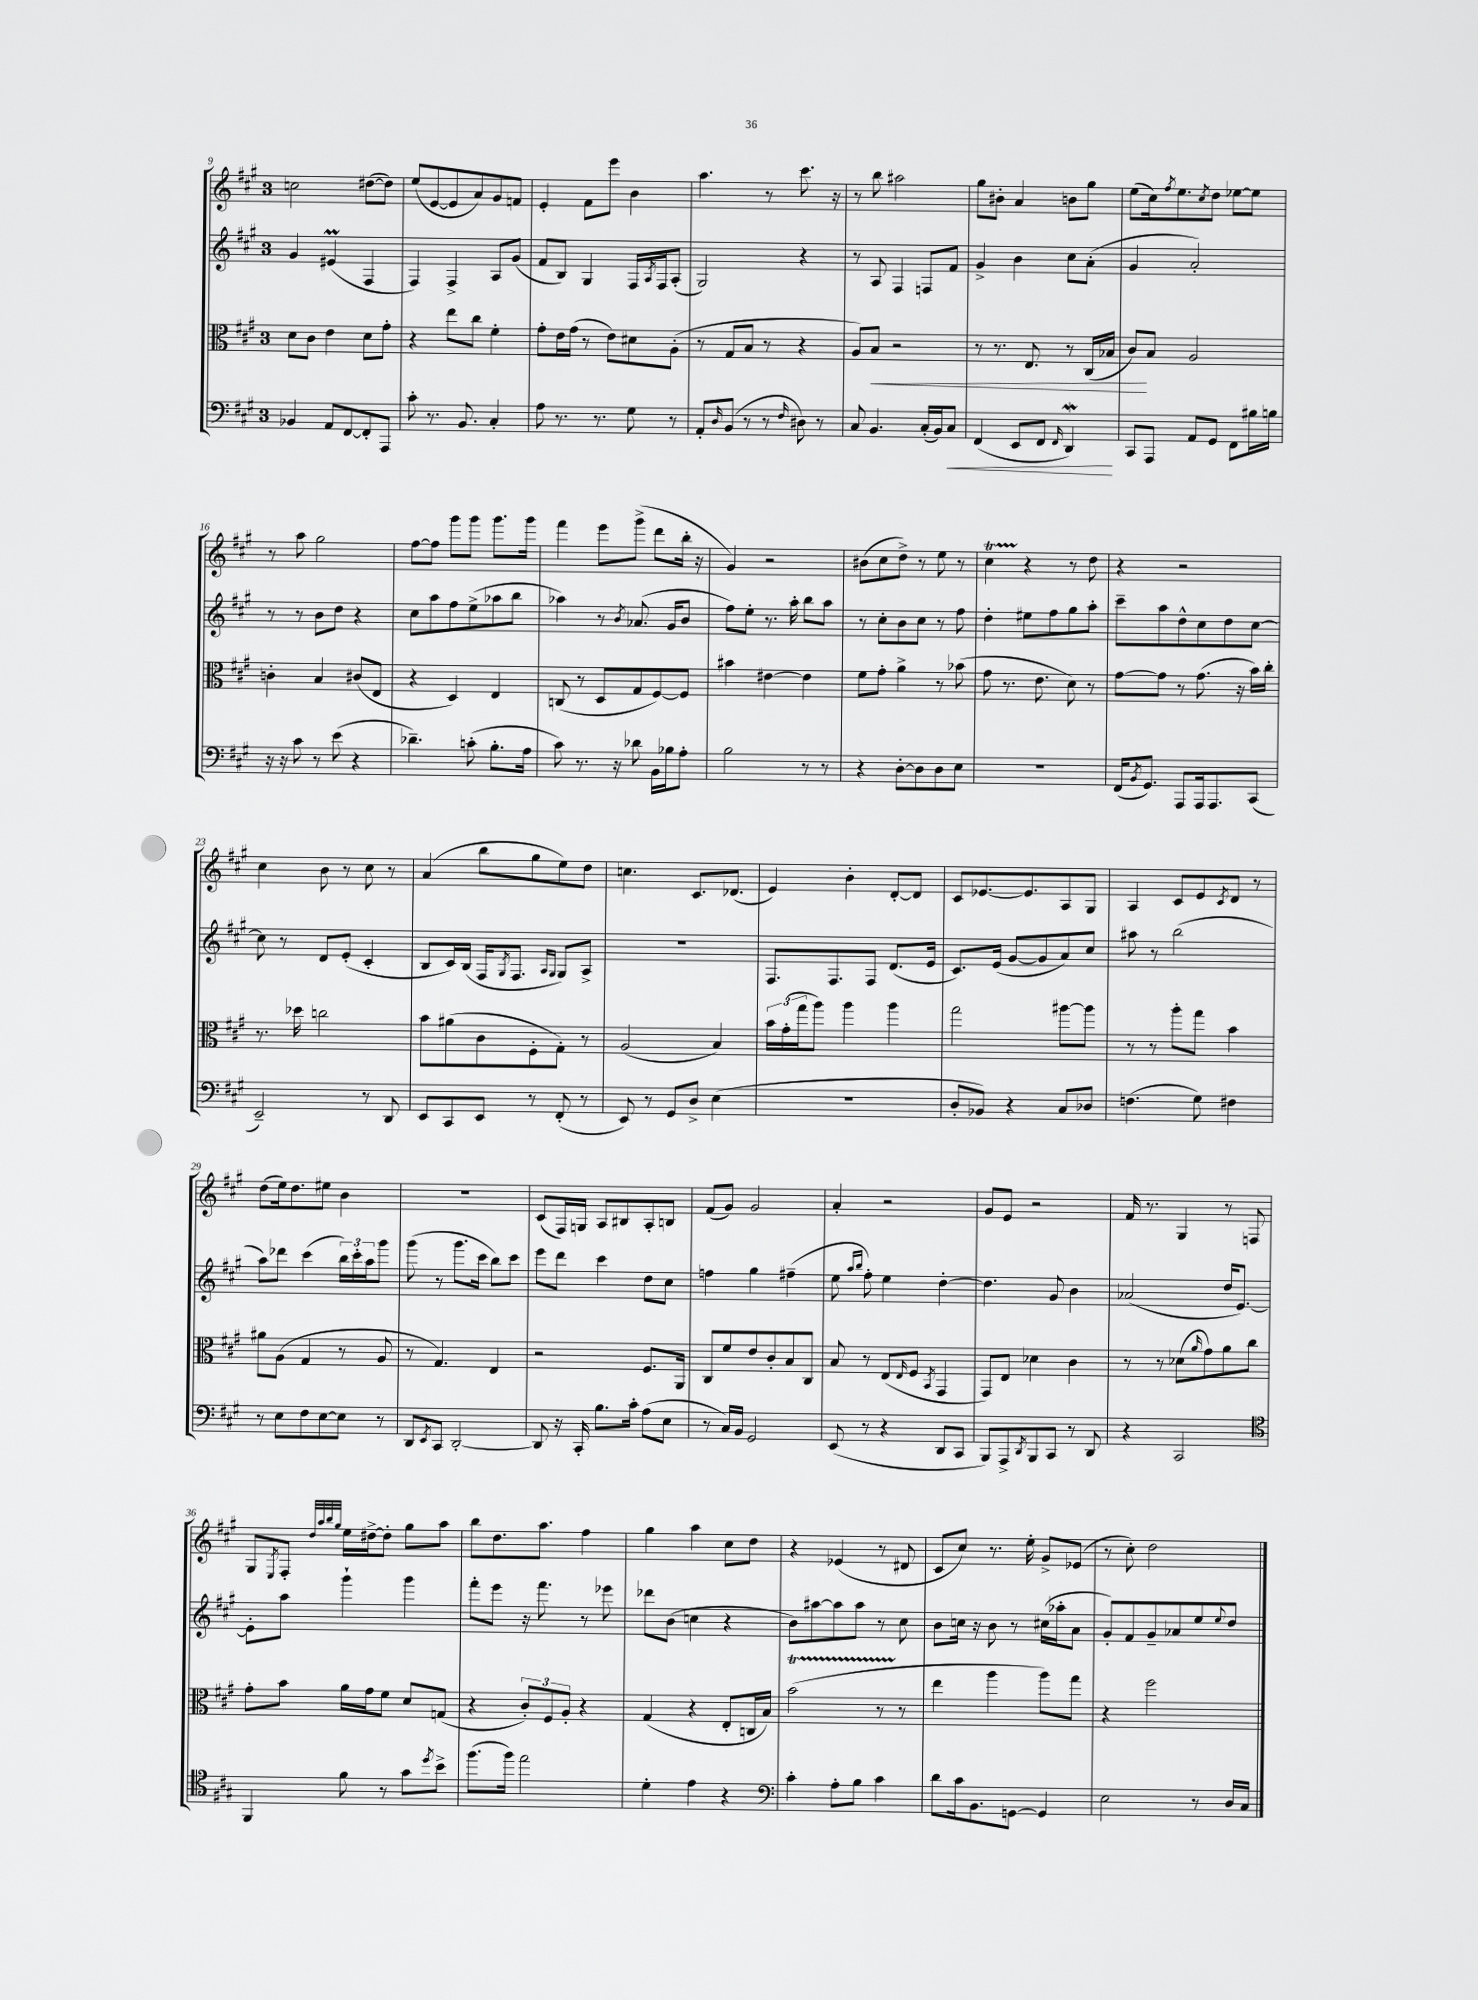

**kern	**kern	**kern	**kern
*staff4	*staff3	*staff2	*staff1
*clefF4	*clefC3	*clefG2	*clefG2
*k[f#c#g#]	*k[f#c#g#]	*k[f#c#g#]	*k[f#c#g#]
*M3/4	*M3/4	*M3/4	*M3/4
4BB-/	8d\L	4g#/	2cc\
.	8c#\J	.	.
8AA/L	4e\	(4e#/	.
[8FF#/	.	.	.
8FF#'/]	8d\L	4F#/	([8dd#\L
8AAA/J	8g#'\J	.	8dd#\]J)
=	=	=	=
8c#'\	4r	4F#/)	(8ee/L
8.r	.	.	[8e/
.	8ee\L	4F#^/	8e/]
8.BB/	.	.	.
.	8cc#\J	.	8a/)
4C#'/	4f#'\	8A/L	8g#/
.	.	(8g#/J	8f/J
=	=	=	=
8A\	8g#'\L	8f#/L	4e'/
8.r	16e\L	8B/J)	.
.	(16g#\JJ	.	.
.	8r	4G#/	8f#\L
8.r	.	.	.
.	8e\L)	.	8eee\J
8G#\	8d#\	16F#/LL	4b\
.	.	8qA/	.
.	.	16F#/J	.
8r	(8A'\J	(8A'/J	.
=	=	=	=
8AA'/L	8r	2G#/)	4.aa\
16qqD/	.	.	.
(8BB/J	8G#/L	.	.
8r	8B/J	.	.
8r	8r	.	8r
16qqF#/	.	.	.
8D#\)	4r	4r	8.ccc#\
8r	.	.	.
.	.	.	16r
=	=	=	=
8C#/	8A/L)	8r	8r
4.BB/	8B/J	8A/	8bb\
.	2r	4F#/	2aa#\
(16C#'/LL	.	8F/L	.
16BB/J)	.	.	.
8C#/J	.	8f#/J	.
=	=	=	=
(4FF#/	8r	4g#^/	8gg#\L
.	8.r	.	8b#'\J
8EE/L	.	4b\	4a/
.	8.E/	.	.
8FF#/J	.	.	.
16qqFF#/	.	.	.
4DD/)	8r	8cc#\L	8b\L
.	(16C#/LL	(8a'\J	8gg#\J
.	16B-/JJ	.	.
=	=	=	=
8CC#/L	8c#/L)	4g#/	(8ee\L
8AAA/J	8B/J	.	16cc#\k)
.	.	.	8qff#/
.	.	.	8.ee\
8AA/L	2A/	2a'/)	.
.	.	.	8qcc#/
8GG#/J	.	.	8dd\J
8FF#\L	.	.	[8ee-\L
16B#\L	.	.	8ee-\]J
16B\JJ	.	.	.
=	=	=	=
16r	4c'\	8r	8r
16r	.	.	.
8c#\	.	8r	8aa\
8r	4B/	8b\L	2gg#\
(8e\	.	8dd\J	.
4r	(8c#/L	4r	.
.	8E/J	.	.
=	=	=	=
4.d-~\)	4r	8cc#\L	[8ff#\L
.	.	8aa\	8ff#\]J
.	4D/)	8ff#\	8ggg#\L
(8c'\	.	(8ee^\	8ggg#\J
8.B'\L	4E/	8aa-\	8.ggg#\L
.	.	8bb\J	.
16A\Jk	.	.	16ggg#\Jk
=	=	=	=
8c#\)	(8C/	4aa-\)	4fff#\
8.r	8r	.	.
.	8D/L	8r	8eee\L
16r	.	.	.
.	.	8qb/	.
8d-\	8G#/	(8.a-/	(8ggg#^\J
16BB\LL	[8F#/)	.	8ddd\L
16B-\J	.	16g#/LK	.
8A'\J	8F#/]J	8b/J	16bb'\Jk
.	.	.	16r
=	=	=	=
2B\	4b#\	8ff#\L)	4g#/)
.	.	8ee'\J	.
.	[4e#\	8.r	2r
.	.	16aa'\	.
8r	4e#\]	8bb\L	.
8r	.	8aa\J	.
=	=	=	=
4r	8f#\L	8r	(8b#\L
.	8g#'\J	8cc#'\L	8cc#\
[8D'\L	4a^\	8b\	8dd^\J)
8D\]	.	8cc#\J	8r
8D\	8r	8r	8ee\
8E\J	(8b-\	8ff#\	8r
=	=	=	=
2.r	8g#\	4dd'\	4cc#\
.	8.r	.	.
.	.	8ee#\L	4r
.	8.e\	.	.
.	.	8ff#\	.
.	8d\)	8gg#\	8r
.	8r	8aa'\J	8dd\
=	=	=	=
(16FF#/LK	[8g#\L	8ccc#~\L	4r
8qBB/	.	.	.
8.GG#/J)	.	.	.
.	8g#\]J	8aa\	.
8AAA/L	8r	8dd^^\	2r
16AAA/k	(8.g#\	8cc#\	.
8.AAA/	.	.	.
.	.	8dd\	.
.	16r	.	.
(8CC#/J	16b\LL)	[8cc#\J	.
.	16cc#'\JJ	.	.
=	=	=	=
2EE~/)	8.r	8cc#\]	4cc#\
.	.	8r	.
.	16dd-\	.	.
.	2cc\	8d/L	8b\
.	.	(8e'/J	8r
8r	.	4c#'/	8cc#\
8DD/	.	.	8r
=	=	=	=
8EE/L	8b\L	8B/L	(4a/
8CC#/	(8a#\	16c#/L)	.
.	.	(16B/JJ	.
8EE/J	8c#\	16F#/LK	8bb\L
.	.	8qG#/	.
.	.	8.F#/J	.
8r	8F#'\	.	8gg#\
.	.	16qqA/LL	.
.	.	16qqG#/JJ	.
(8FF#'/	8G#'\J)	8G#/L)	8ee\)
8r	8r	8A^/J	8dd\J
=	=	=	=
8EE/)	(2A/	2.r	4.cc\
8r	.	.	.
8GG#/L	.	.	.
8D^/J	.	.	8.c#/L
(4E\	4B/)	.	.
.	.	.	(8.d-/J
=	=	=	=
2.r	24b\LL	8.F#/L	4e/)
.	(24g#'\	.	.
.	24gg#\J	.	.
.	8aa\J)	.	.
.	.	8.F#/	.
.	4aa\	.	4b'\
.	.	8F#/J	.
.	4aa\	(8.d/L	[8d'/L
.	.	.	8d/]J
.	.	16e/Jk	.
=	=	=	=
8D'/L	2gg#\	8.c#/L)	8c#/L
8BB-/J)	.	.	[8.e-/
.	.	(16e/Jk	.
4r	.	[8g#/L	.
.	.	.	8.e-/]
.	.	8g#/]	.
8C#/L	[8aa#\L	8a/)	8A/
8D-/J	8aa#\]J	8cc#/J	8G#/J
=	=	=	=
(4.F\	8r	8aa#\	4A/
.	8r	8r	.
.	8aa'\L	(2bb\	8c#/L
8G#\)	8gg#\J	.	8e/
.	.	.	8qc#/
4F#\	4b\	.	8d/J
.	.	.	8r
=	=	=	=
8r	8a#\L	8aa\L)	(8dd\L
8E\L	(8A\J	8ddd-\J	16ee\k)
.	.	.	8.dd\
8F#\	4G#/	(4ccc#\	.
[8E\	.	.	8ee#\J
8E\]J	8r	24bb\LL)	4b\
.	.	24ccc#'\	.
.	.	24aa\J	.
8r	8A/	8ggg#\J	.
=	=	=	=
8DD/L	8r	(8ggg#\	2.r
8qEE/	.	.	.
8CC#/J	4.G#/)	8r	.
[2DD'/	.	8.ggg#\L	.
.	.	16ccc#\Jk	.
.	4E/	8bb\L)	.
.	.	8ccc#\J	.
=	=	=	=
8DD/]	2r	8eee\L	(8c#/L
16r	.	8ddd\J	16F#/L)
16CC#'/	.	.	16G/JJ
8.B\L	.	4ccc#\	8A/L
.	.	.	8B#/
16c#'\Jk	.	.	.
(8A\L	8.F#/L	8dd\L	8A'/
8E\J	.	8cc#\J	8B/J
.	16AA/Jk	.	.
=	=	=	=
8r	8C#/L	4ff\	(8f#/L
16C#/LL)	8f#/	.	8g#/J)
16BB/JJ	.	.	.
2GG#/	8e/	4gg#\	2g#/
.	8c#'/	.	.
.	8B/	(4ff#~\	.
.	8C#/J	.	.
=	=	=	=
(8EE/	8B/	8ee\	4a'/
.	.	16qqaa/LL	.
.	.	16qqbb/JJ	.
8r	8r	8ff#'\)	.
4r	(8E/L	4ee\	2r
.	16qqE/	.	.
.	8F#/J	.	.
.	8qBB/	.	.
8DD/L	4GG#/	[4dd'\	.
8CC#/J	.	.	.
=	=	=	=
8BBB/L)	8GG#/L)	4.dd\]	8g#/L
8AAA^/	8E/J	.	8e/J
8qDD/	.	.	.
8BBB/	4d-\	.	2r
8CC#/J	.	8g#/	.
8r	4c#\	4b\	.
8DD/	.	.	.
=	=	=	=
4r	8r	(2a-/	16f#/
.	.	.	8.r
.	8r	.	.
2CC#/	(8d-\L	.	4G#/
.	16qqa/	.	.
.	8g#\)	.	.
.	8a\	16dd/LK	8r
.	.	[8.e/J)	.
.	8cc#\J	.	8F/
=	=	=	=
*clefC4	*	*	*
4FF#/	8g#'\L	8e'\]L	8G#/L
.	.	.	8qE/
.	8b\J	8aa\J	8F#'/J
.	.	.	32qqdd/LLL
.	.	.	32qqaa/
.	.	.	32qqbb/
.	.	.	32qqgg#/JJJ
8f#\	16a\LL	4ggg#`\	16ee\LL
.	16g#\J	.	[16dd#^\J
8r	8f#\J	.	8dd#'\]J
8g#\L	8d/L	4ggg#\	8gg#\L
8qdd/	.	.	.
8b^\J	(8G/J	.	8aa\J
=	=	=	=
(8.ff#\L	4r	8fff#'\L	8bb\L
.	.	8eee\J	8.dd\
16ff#\Jk)	.	.	.
2ee\	12c#'/L)	16r	.
.	.	8.fff#\	8.aa\J
.	12F#/	.	.
.	12A'/J	.	.
.	4r	8r	4ff#\
.	.	8eee-\	.
=	=	=	=
4d'\	(4G#/	8ddd-\L	4gg#\
.	.	(8b\J	.
4e\	4r	4cc\	4aa\
4r	8E'/L	4r	8cc#\L
.	16C/L	.	8dd\J
.	16B/JJ)	.	.
=	=	=	=
*clefF4	*	*	*
4c#'\	(2b\	8b\L)	4r
.	.	[8aa#\	.
8A'\L	.	8aa#\]	(4e-/
8B\J	.	8aa#\J	.
4c#\	8r	8r	8r
.	8r	8cc#\	8d#/
=	=	=	=
8d\L	4ee\	8b\L	8c#/L
16c#\k	.	16cc\Jk	8cc#/J)
8.BB\	.	16r	.
.	4aa\	8b\	8.r
[8GG\J	.	8r	.
.	.	.	16ee'\
4GG/]	8aa\L)	(16cc#\LL	8g#^/L
.	.	16aa-'\J	.
.	8gg#\J	8a\J	(8e-/J
=	=	=	=
2E\	4r	8g#'/L)	8r
.	.	8f#/	8cc#'\)
.	2ff#\	8g#~/	2dd\
.	.	8a-/	.
8r	.	8ee/	.
.	.	8qqee/	.
16D/LL	.	8dd/J	.
16C#/JJ	.	.	.
==	==	==	==
*-	*-	*-	*-
